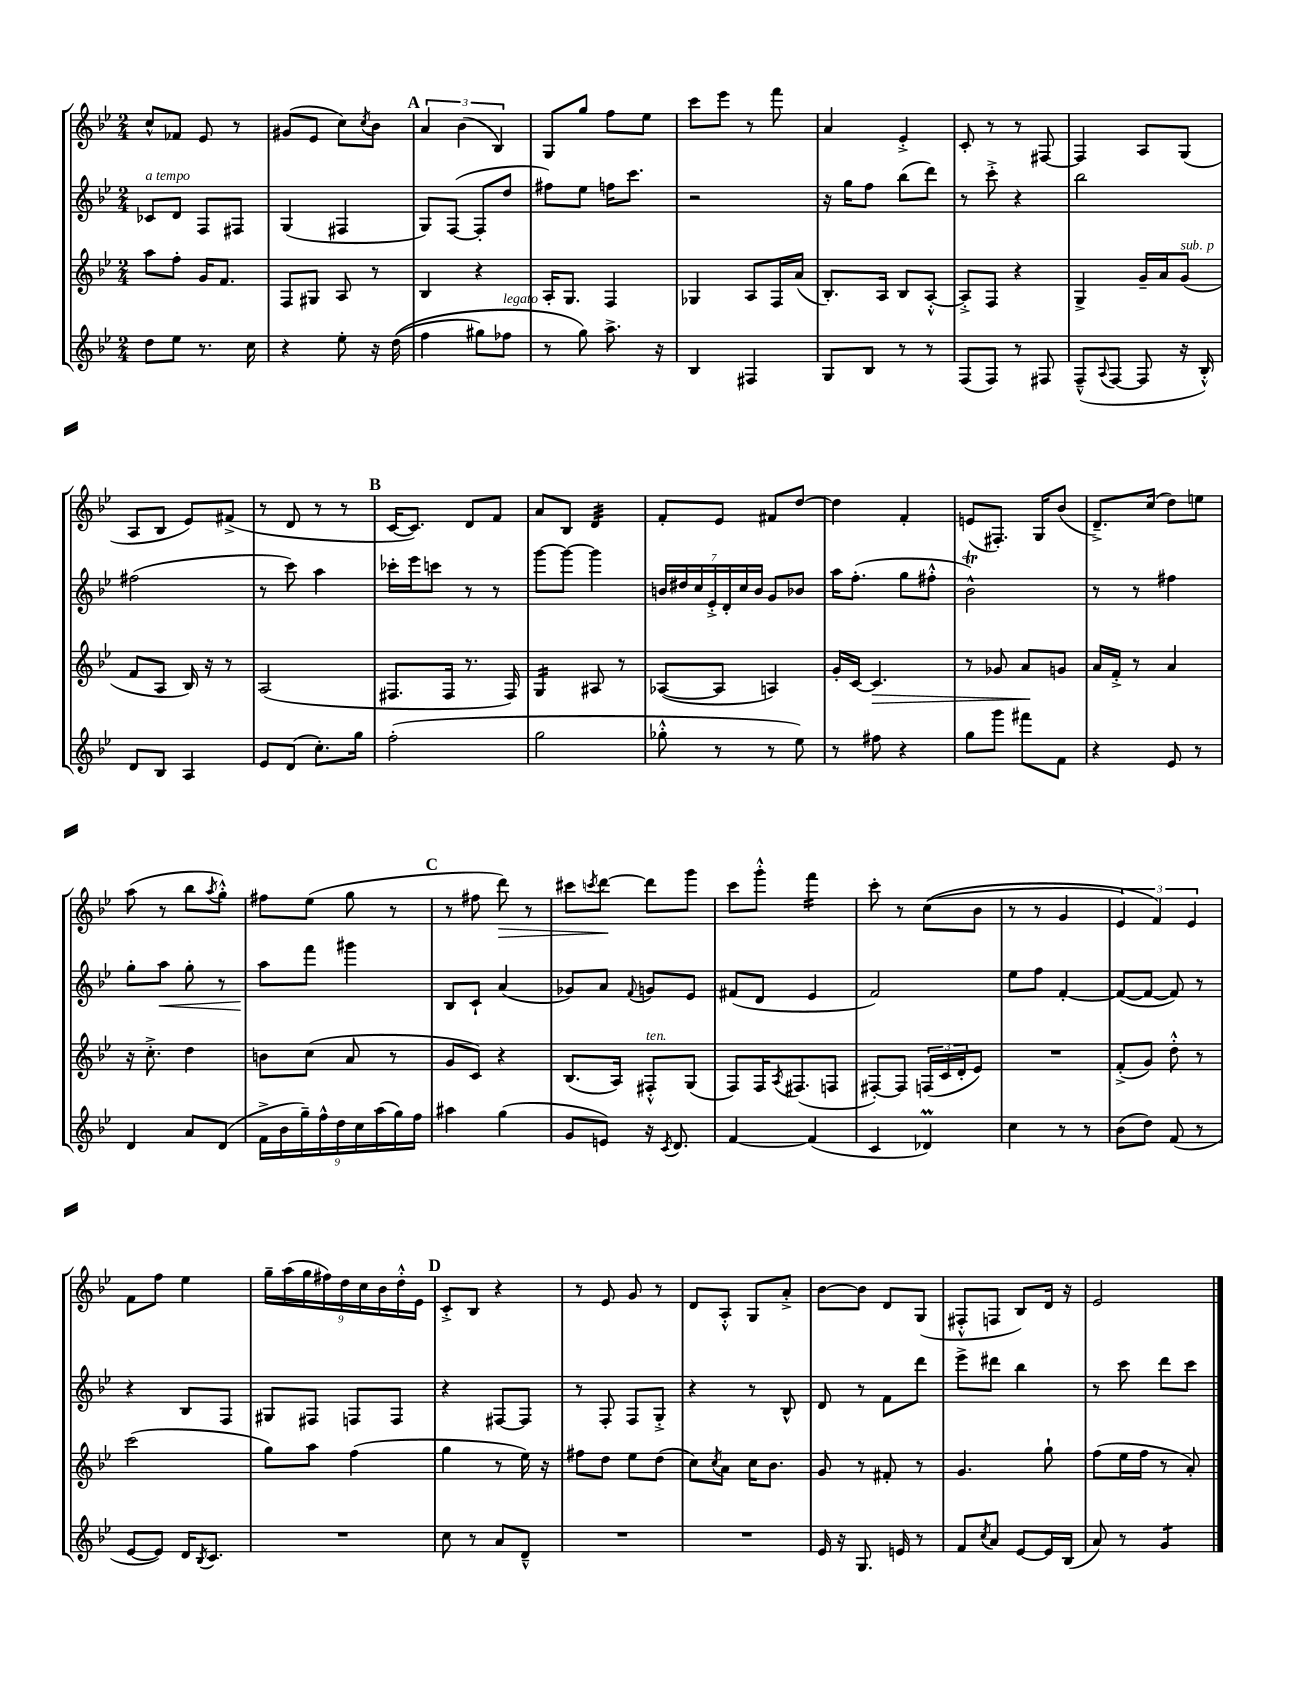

**kern	**kern	**dynam	**kern	**dynam	**kern	**dynam
*part4	*part3	*part3	*part2	*part2	*part1	*part1
*staff4	*staff3	*staff3	*staff2	*staff2	*staff1	*staff1
*clefG2	*clefG2	*	*clefG2	*	*clefG2	*
*k[b-e-]	*k[b-e-]	*	*k[b-e-]	*	*k[b-e-]	*
*M2/4	*M2/4	*	*M2/4	*	*M2/4	*
=37	=37	=37	=37	=37	=37	=37
!	!	!	!LO:TX:a:i:t=a tempo	!	!	!
8dd\L	8aa\L	.	8c-X/L	.	8cc^^/L	.
8ee-\J	8ff'\J	.	8d/J	.	8f-X/J	.
8.r	16g/KL	.	8F/L	.	8e-/	.
.	8.f/J	.	.	.	.	.
.	.	.	8F#X/J	.	8r	.
16cc\	.	.	.	.	.	.
=38	=38	=38	=38	=38	=38	=38
4r	8F/L	.	(4G/	.	(8g#X/L	.
.	8G#X/J	.	.	.	8e-/J	.
8ee-'\	8A/	.	4F#X/	.	8cc\L)	.
.	.	.	.	.	8qcc/	.
16r	8r	.	.	.	8b-\J	.
((16dd\	.	.	.	.	.	.
!!LO:REH:place=s1:t=A
=39	=39	=39	=39	=39	=39	=39
4ff\	4B-/	.	8G/L)	.	6a/	.
.	.	.	([8F/J	.	.	.
.	.	.	.	.	(6b-\	.
8gg#X\L)	4r	.	8F'/L]	.	.	.
.	.	.	.	.	6B-/)	.
!LO:TX:a:i:t=legato	!	!	!	!	!	!
8ff-X\J	.	.	8dd/J	.	.	.
=40	=40	=40	=40	=40	=40	=40
8r	16A'/KL	.	8ff#X\L)	.	8G/L	.
.	8.G/J	.	.	.	.	.
8gg\)	.	.	8ee-\J	.	8gg/J	.
8.aa^\	4F/	.	16ffn\KL	.	8ff\L	.
.	.	.	8.ccc\J	.	.	.
.	.	.	.	.	8ee-\J	.
16r	.	.	.	.	.	.
=41	=41	=41	=41	=41	=41	=41
4B-/	4G-X/	.	2r	.	8ccc\L	.
.	.	.	.	.	8eee-\J	.
4F#X/	8A/L	.	.	.	8r	.
.	16F/L	.	.	.	8fff\	.
.	(16a/JJ	.	.	.	.	.
=42	=42	=42	=42	=42	=42	=42
8G/L	8.B-'/L)	.	16r	.	4a/	.
.	.	.	16gg\KL	.	.	.
8B-/J	.	.	8ff\J	.	.	.
.	16A/Jk	.	.	.	.	.
8r	8B-/L	.	(8bb-\L	.	4e-'^/	.
8r	[8A'^^/J	.	8ddd\J)	.	.	.
=43	=43	=43	=43	=43	=43	=43
(8F/L	8A'^/L]	.	8r	.	8c'/	.
8F/J)	8F/J	.	8ccc'^\	.	8r	.
8r	4r	.	4r	.	8r	.
8F#X/	.	.	.	.	[8F#X/	.
=44	=44	=44	=44	=44	=44	=44
(8F~^^/L	4G^/	.	2bb-\	.	4F#/]	.
8qqA/	.	.	.	.	.	.
[8F/J	.	.	.	.	.	.
8F/]	16g~/LL	.	.	.	8A/L	.
.	16a/J	.	.	.	.	.
!	!LO:TX:a:i:t=sub. p	!	!	!	!	!
16r	(8g/J	.	.	.	(8G/J	.
16B-'^^/)	.	.	.	.	.	.
!!LO:LB:g=z
=45	=45	=45	=45	=45	=45	=45
8d/L	8f/L	.	(2ff#X\	.	8A/L	.
8B-/J	8A/J	.	.	.	8B-/J	.
4A/	16B-/)	.	.	.	8e-/L)	.
.	16r	.	.	.	.	.
.	8r	.	.	.	(8f#X^/J	.
=46	=46	=46	=46	=46	=46	=46
8e-/L	(2A/	.	8r	.	8r	.
(8d/J	.	.	8ccc\)	.	8d/	.
8.cc'\L)	.	.	4aa\	.	8r	.
.	.	.	.	.	8r	.
16gg\Jk	.	.	.	.	.	.
!!LO:REH:place=s1:t=B
=47	=47	=47	=47	=47	=47	=47
(2ff'\	8.F#X/L	.	16ccc-X'\LL	.	[16c/KL	.
.	.	.	16eee-\J	.	8.c/J])	.
.	.	.	8cccn\J	.	.	.
.	16F#/Jk	.	.	.	.	.
.	8.r	.	8r	.	8d/L	.
.	.	.	8r	.	8f/J	.
.	16F#/)	.	.	.	.	.
=48	=48	=48	=48	=48	=48	=48
*	*tremolo	*	*	*	*	*
2gg\	16G/LL	.	[8ggg\L	.	8a/L	.
.	16G/	.	.	.	.	.
.	16G/	.	8ggg\J_	.	8B-/J	.
.	16G/JJ	.	.	.	.	.
*	*Xtremolo	*	*	*	*	*
*	*	*	*	*	*tremolo	*
.	8A#X/	.	4ggg\]	.	32d/LLL	.
.	.	.	.	.	32d/	.
.	.	.	.	.	32d/	.
.	.	.	.	.	32d/	.
.	8r	.	.	.	32d/	.
.	.	.	.	.	32d/	.
.	.	.	.	.	32d/	.
.	.	.	.	.	32d/JJJ	.
*	*	*	*	*	*Xtremolo	*
=49	=49	=49	=49	=49	=49	=49
8gg-X'^^\	([8A-X/L	.	28bn/LL	.	8f'/L	.
.	.	.	28dd#X/	.	.	.
.	.	.	28cc/	.	.	.
.	.	.	28e-'^/	.	.	.
8r	8A-/J]	.	.	.	8e-/J	.
.	.	.	28d'/	.	.	.
.	.	.	28cc/	.	.	.
.	.	.	28b/JJ	.	.	.
8r	4An/)	.	8g/L	.	8f#X/L	.
8ee-\)	.	.	8b-X/J	.	[8dd/J	.
=50	=50	=50	=50	=50	=50	=50
8r	16g'/LL	.	16aa\KL	.	4dd\]	.
.	[16c/JJ	.	(8.ff'\J	.	.	.
!	!	!LO:HP:b	!	!	!	!
8ff#X\	4.c/]	>	.	.	.	.
4r	.	.	8gg\L	.	4f'/	.
.	.	.	8ff#X'^^\J	.	.	.
=51	=51	=51	=51	=51	=51	=51
8gg\L	8r	.	2b-T^^\)	.	(8en/L	.
8ggg\J	8g-X/	.	.	.	8.F#X'/J)	.
8fff#X\L	8a/L	.	.	.	.	.
.	.	.	.	.	16G/KL	.
8f\J	8gn/J	]	.	.	(8b-/J	.
=52	=52	=52	=52	=52	=52	=52
4r	16a/LL	.	8r	.	8.d~^/L)	.
.	16f'^/JJ	.	.	.	.	.
.	8r	.	8r	.	.	.
.	.	.	.	.	(16cc/Jk	.
8e-/	4a/	.	4ff#X\	.	8dd\L)	.
8r	.	.	.	.	8een\J	.
!!LO:LB:g=z
=53	=53	=53	=53	=53	=53	=53
4d/	16r	.	8gg'\L	.	(8aa\	.
.	8.cc'^\	.	.	.	.	.
!	!	!	!	!LO:HP:b	!	!
.	.	.	8aa\J	<	8r	.
8a/L	4dd\	.	8gg'\	.	8bb-\L	.
.	.	.	.	.	8qaa/	.
(8d/J	.	.	8r	.	8gg'^^\J)	.
=54	=54	=54	=54	=54	=54	=54
18f^\LL	8bn\L	.	8aa\L	.	8ff#X\L	.
18b-\	.	.	.	.	.	.
18gg~\)	.	.	.	.	.	.
.	(8cc\J	.	8fff\J	[	(8ee-\J	.
18ff^^\	.	.	.	.	.	.
18dd\	.	.	.	.	.	.
.	8a/	.	4ggg#X\	.	8gg\	.
18cc\	.	.	.	.	.	.
(18aa\	.	.	.	.	.	.
.	8r	.	.	.	8r	.
18gg\)	.	.	.	.	.	.
18ff\JJ	.	.	.	.	.	.
!!LO:REH:place=s1:t=C
=55	=55	=55	=55	=55	=55	=55
4aa#X\	8g/L	.	8B-/L	.	8r	.
.	8c/J)	.	8c`/J	.	8ff#X\	.
!	!	!	!	!	!	!LO:HP:b
(4gg\	4r	.	(4a/	.	8ddd\)	>
.	.	.	.	.	8r	.
=56	=56	=56	=56	=56	=56	=56
8g/L	(8.B-/L	.	8g-X/L)	.	8ccc#X\L	.
.	.	.	.	.	8qcccn/	.
8en/J)	.	.	8a/J	.	[8ddd\J	.
.	16A/Jk)	.	.	.	.	.
.	.	.	8qqf/	.	.	.
!	!LO:TX:a:i:t=ten.	!	!	!	!	!
16r	8F#X'^^/L	.	8gn/L	.	8ddd\L]	]
8qc/	.	.	.	.	.	.
8.d/	.	.	.	.	.	.
.	(8G/J	.	8e-/J	.	8ggg\J	.
=57	=57	=57	=57	=57	=57	=57
[4f/	8F/L)	.	(8f#X/L	.	8ccc\L	.
.	16F/K	.	8d/J	.	8ggg'^^\J	.
.	8qA/	.	.	.	.	.
.	(8.F#X/	.	.	.	.	.
*	*	*	*	*	*tremolo	*
(4f/]	.	.	4e-/	.	16fff\LL	.
.	.	.	.	.	16fff\	.
.	8Fn/J	.	.	.	16fff\	.
.	.	.	.	.	16fff\JJ	.
*	*	*	*	*	*Xtremolo	*
=58	=58	=58	=58	=58	=58	=58
4c/	[8F#X'/L)	.	2f/)	.	8ccc'\	.
.	8F#/J]	.	.	.	8r	.
4d-XM/)	(24Fn/LL	.	.	.	((8cc\L	.
.	24c/	.	.	.	.	.
.	24d'/J	.	.	.	.	.
.	8e-/J)	.	.	.	8b-\J	.
=59	=59	=59	=59	=59	=59	=59
4cc\	2r	.	8ee-\L	.	8r	.
.	.	.	8ff\J	.	8r	.
8r	.	.	[4f'/	.	4g/	.
8r	.	.	.	.	.	.
=60	=60	=60	=60	=60	=60	=60
(8b-\L	(8f'^/L	.	(8f/L_	.	6e-/)	.
8dd\J)	8g/J)	.	8f/J_	.	.	.
.	.	.	.	.	6f/)	.
(8f/	8dd'^^\	.	8f/])	.	.	.
.	.	.	.	.	6e-/	.
8r	8r	.	8r	.	.	.
!!LO:LB:g=z
=61	=61	=61	=61	=61	=61	=61
[8e-/L	(2ccc\	.	4r	.	8f\L	.
8e-/J])	.	.	.	.	8ff\J	.
16d/KL	.	.	8B-/L	.	4ee-\	.
8qB-/	.	.	.	.	.	.
8.c/J	.	.	.	.	.	.
.	.	.	8F/J	.	.	.
=62	=62	=62	=62	=62	=62	=62
2r	8gg\L)	.	8G#X/L	.	18gg~\LL	.
.	.	.	.	.	(18aa\	.
.	.	.	.	.	18gg\	.
.	8aa\J	.	8F#X/J	.	.	.
.	.	.	.	.	18ff#X\)	.
.	.	.	.	.	18dd\	.
.	(4ff\	.	8Fn/L	.	.	.
.	.	.	.	.	18cc\	.
.	.	.	.	.	18b-\	.
.	.	.	8F/J	.	.	.
.	.	.	.	.	18dd'^^\	.
.	.	.	.	.	18e-\JJ	.
!!LO:REH:place=s1:t=D
=63	=63	=63	=63	=63	=63	=63
8cc\	4gg\	.	4r	.	8c'^/L	.
8r	.	.	.	.	8B-/J	.
8a/L	8r	.	[8F#X/L	.	4r	.
8d~^^/J	16ee-\)	.	8F#/J]	.	.	.
.	16r	.	.	.	.	.
=64	=64	=64	=64	=64	=64	=64
2r	8ff#X\L	.	8r	.	8r	.
.	8dd\J	.	8F'/	.	8e-/	.
.	8ee-\L	.	8F/L	.	8g/	.
.	(8dd\J	.	8G'^/J	.	8r	.
=65	=65	=65	=65	=65	=65	=65
2r	8cc\L)	.	4r	.	8d/L	.
.	8qcc/	.	.	.	.	.
.	8a\J	.	.	.	8A'^^/J	.
.	16cc\KL	.	8r	.	8G/L	.
.	8.b-\J	.	.	.	.	.
.	.	.	8B-^^/	.	8a'^/J	.
=66	=66	=66	=66	=66	=66	=66
16e-/	8g/	.	8d/	.	[8b-\L	.
16r	.	.	.	.	.	.
8.G/	8r	.	8r	.	8b-\J]	.
.	8f#X'/	.	8f\L	.	8d/L	.
16en/	.	.	.	.	.	.
8r	8r	.	8ddd\J	.	(8G/J	.
=67	=67	=67	=67	=67	=67	=67
8f/L	4.g/	.	8eee-^\L	.	8F#X'^^/L	.
8qcc/	.	.	.	.	.	.
8a/J	.	.	8ddd#X\J	.	8Fn/J	.
[8e-/L	.	.	4bb-\	.	8B-/L)	.
16e-/L]	8gg`\	.	.	.	16d/Jk	.
(16B-/JJ	.	.	.	.	16r	.
=68	=68	=68	=68	=68	=68	=68
8a/)	(8ff\L	.	8r	.	2e-/	.
8r	16ee-\L	.	8ccc\	.	.	.
.	16ff\JJ	.	.	.	.	.
*tremolo	*	*	*	*	*	*
8g/L	8r	.	8ddd\L	.	.	.
8g/J	8a'/)	.	8ccc\J	.	.	.
*Xtremolo	*	*	*	*	*	*
==	==	==	==	==	==	==
*-	*-	*-	*-	*-	*-	*-
